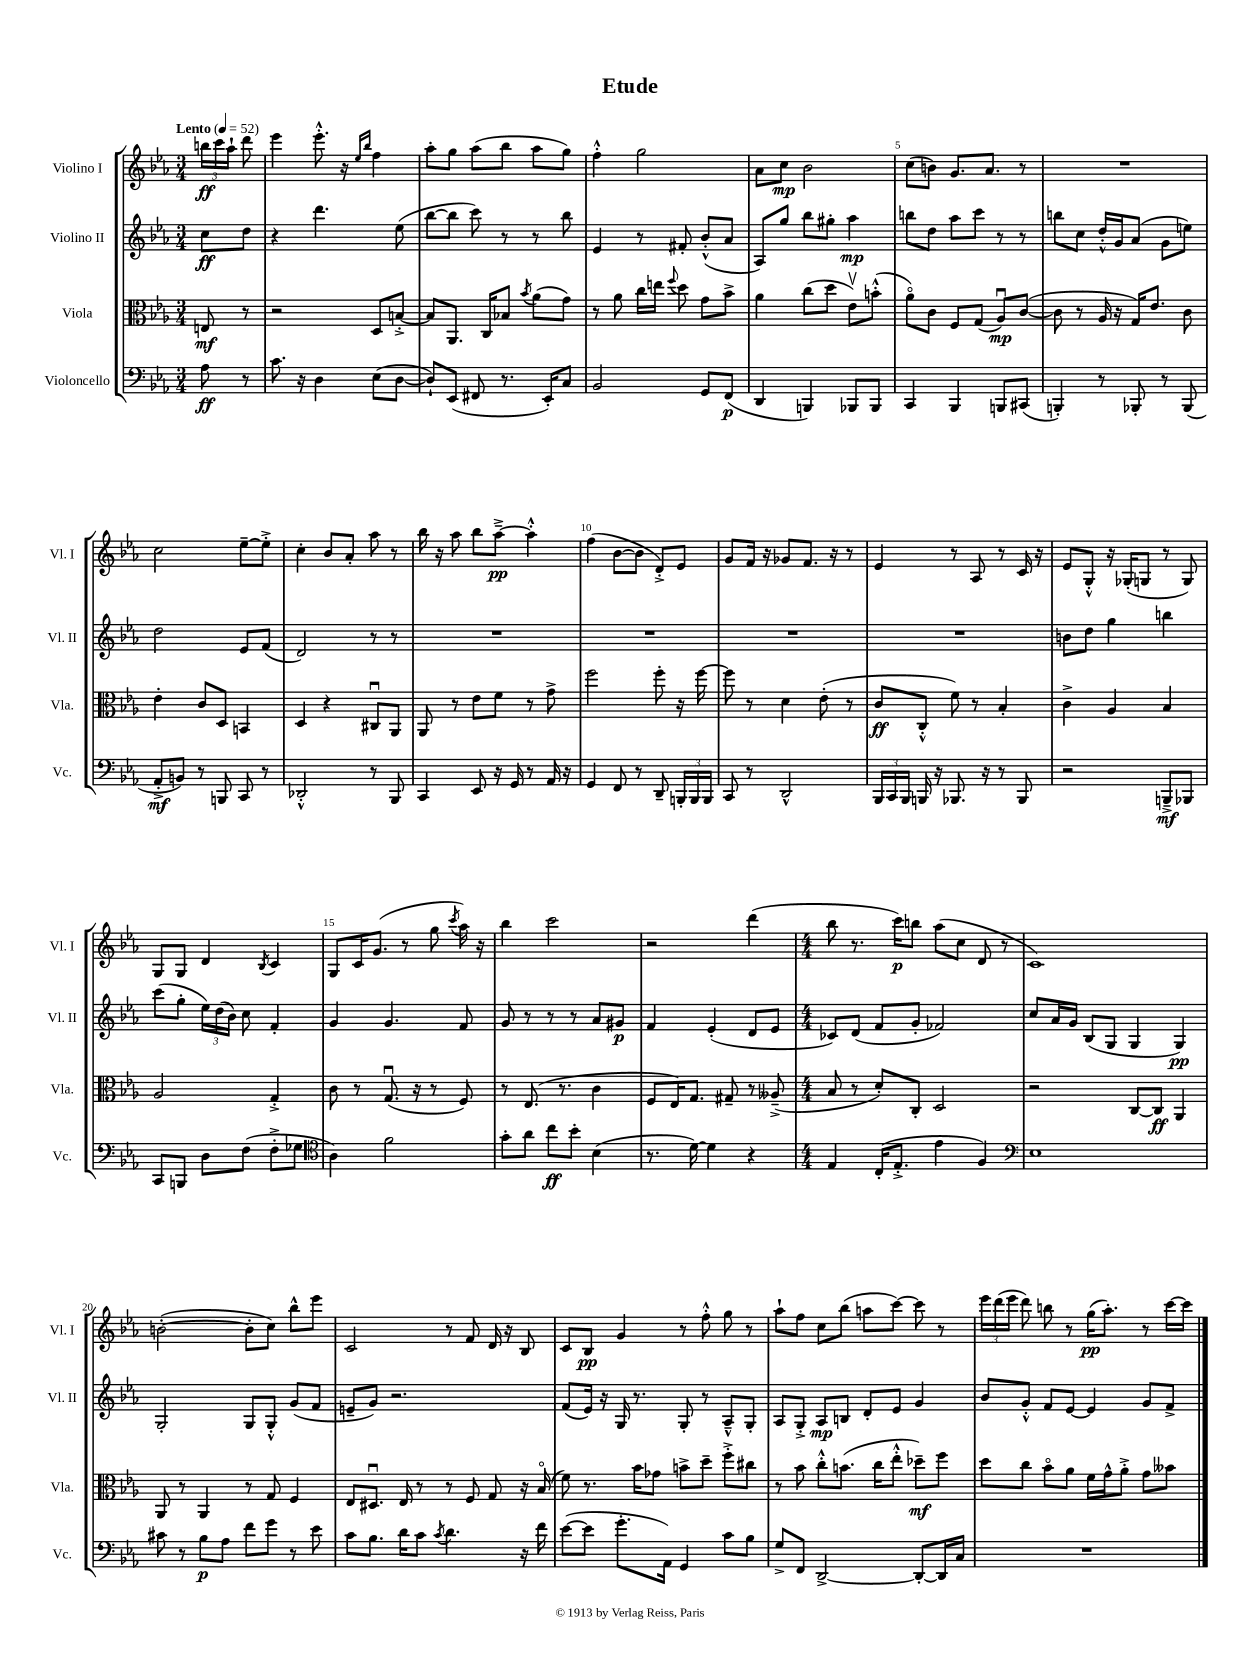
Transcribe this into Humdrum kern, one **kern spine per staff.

**kern	**kern	**kern	**kern
*staff4	*staff3	*staff2	*staff1
*clefF4	*clefC3	*clefG2	*clefG2
*k[b-e-a-]	*k[b-e-a-]	*k[b-e-a-]	*k[b-e-a-]
*M3/4	*M3/4	*M3/4	*M3/4
*MM52	*MM52	*MM52	*MM52
8A-	8E	8cc	24bb
.	.	.	24ccc
.	.	.	24aa-`
8r	8r	8dd	8ddd
=	=	=	=
8.c	2r	4r	4eee-
16r	.	.	.
4D	.	4.ddd	8.eee-'^^
.	.	.	16r
.	.	.	16qqee-
.	.	.	16qqbb-
(8E-	8D	.	4ff
[8D	[8B'^	(8ee-	.
=	=	=	=
8D`])	8B]	[8bb-	8aa-'
(8EE-	8.AA-	8bb-]	8gg
8FF#	.	8ccc)	(8aa-
.	16C	.	.
8.r	8B-	8r	8bb-
.	8qb-	.	.
.	(8a-	8r	8aa-
16EE-')	.	.	.
8C	8g)	8bb-	8gg)
=	=	=	=
2BB-	8r	4e-	4ff'^^
.	8a-	.	.
.	16cc	8r	2gg
.	16ee	.	.
.	8qqff	.	.
.	8dd	8f#'	.
8GG	8g	(8b-'^^	.
(8FF	8b-^	8a-	.
=	=	=	=
4DD	4a-	8A-)	8a-
.	.	8gg	8cc
4BBB)	(8cc	8bb-	2b-
.	8dd	8gg#'	.
8BBB-	8e-v)	4aa-	.
8BBB-	(8b'^^	.	.
=	=	=	=
4CC	8a-o)	8bb	(8cc
.	8c	8dd	8b)
4BBB-	8F	8aa-	8.g
.	(8G	8ccc	.
.	.	.	8.a-
8BBB	8A-u)	8r	.
(8CC#	([8c	8r	8r
=	=	=	=
4BBB')	8c]	8bb	2.r
.	8r	8cc	.
8r	16A-	16dd'^^	.
.	16r	16g	.
8BBB-'	16G)	(8a-	.
.	8.e-	.	.
8r	.	8g	.
(8BBB-	8c	8ee)	.
=	=	=	=
8AA-'^	4e-'	2dd	2cc
8BB)	.	.	.
8r	8c	.	.
8BBB	8D	.	.
8CC	4BB	8e-	[8ee-~
8r	.	(8f	8ee-'^]
=	=	=	=
2DD-'^^	4D	2d)	4cc'
.	4r	.	8b-
.	.	.	8a-'
8r	8C#u	8r	8aa-
8BBB-	8AA-	8r	8r
=	=	=	=
4CC	8AA-	2.r	16bb-
.	.	.	16r
.	8r	.	8aa-
8EE-	8e-	.	8bb-
16r	8f	.	[8aa-~^
16GG	.	.	.
8r	8r	.	4aa-'^^]
16AA-	8g^	.	.
16r	.	.	.
=	=	=	=
4GG	2ff	2.r	(4ff
8FF	.	.	[8b-
8r	.	.	8b-]
8DD~	8ff'	.	8d'^)
24BBB'	16r	.	8e-
24BBB	.	.	.
.	[16ff	.	.
24BBB	.	.	.
=	=	=	=
8CC	8ff]	2.r	8g
8r	8r	.	16f
.	.	.	16r
2DD^^	4d	.	8g-
.	.	.	8.f
.	(8e-'	.	.
.	.	.	16r
.	8r	.	8r
=	=	=	=
24BBB-	8c	2.r	4e-
24CC	.	.	.
24BBB-	.	.	.
16BBB	8C'^^	.	.
16r	.	.	.
8.BBB-	8f)	.	8r
.	8r	.	8A-
16r	.	.	.
8r	4B-'	.	8r
8BBB-	.	.	16c
.	.	.	16r
=	=	=	=
2r	4c^	8b	8e-
.	.	8dd	8G'^^
.	4A-	4gg	16r
.	.	.	(16G-'
.	.	.	8G
8BBB~^	4B-	4bb	8r
8BBB-	.	.	8G)
=	=	=	=
8CC	2A-	(8ccc	8G
8BBB	.	8gg'	8G
8D	.	24ee-)	4d
.	.	(24dd	.
.	.	24b-)	.
(8F	.	8cc	.
.	.	.	8qB-
8F'^	4G'^	4f'	4c
8G-	.	.	.
=	=	=	=
*clefC4	*	*	*
4A-)	8c	4g	8G
.	8r	.	16c
.	.	.	(8.g
2f	(8.Gu	4.g	.
.	.	.	8r
.	16r	.	.
.	8r	.	8gg
.	.	.	8qccc
.	8F)	8f	16aa-)
.	.	.	16r
=	=	=	=
8g'	8r	8g	4bb-
8a-	(8.E-	8r	.
8cc	.	8r	2ccc
.	8.r	.	.
8b-'	.	8r	.
(4B-	4c	8a-	.
.	.	8g#	.
=	=	=	=
8.r	8F	4f	2r
.	16E-)	.	.
[16d)	8.G	.	.
4d]	.	(4e-'	.
.	8G#~	.	.
4r	8r	8d	(4ddd
.	(8A--~^	8e-	.
=	=	=	=
*M4/4	*M4/4	*M4/4	*M4/4
4E-	8B-	8c-)	8bb-
.	8r	(8d	8.r
(16C'	8d')	8f	.
8.E-'^	.	.	16ccc)
.	8C'	8g'	8bb
4e-	2D	2f-)	(8aa-
.	.	.	8cc
4F)	.	.	8d
.	.	.	8r
=	=	=	=
*clefF4	*	*	*
1E-	2r	8cc	1c)
.	.	16a-	.
.	.	16g	.
.	.	(8B-	.
.	.	8G	.
.	[8C	4G	.
.	8C]	.	.
.	4AA-	4G)	.
=	=	=	=
8c#	8AA-	2G'	([2b'
8r	8r	.	.
8B-	4AA-	.	.
8A-	.	.	.
8f	8r	8G	8b']
8g	8G	8G'^^	8cc)
8r	4F	(8g	8bb-^^
8e-	.	8f	8eee-
=	=	=	=
8c	8E-	8e~	2c
8.B-	8.D#u	8g)	.
.	.	2.r	.
16d	16E-	.	.
8c	8r	.	.
8qc	.	.	.
4.d	8r	.	8r
.	8F	.	8f
.	8G	.	16d
.	.	.	16r
16r	16r	.	8B-
16f	(16B-o	.	.
=	=	=	=
([8e-	8f)	(8f	8c
8e-]	8.r	16e-)	8B-
.	.	16r	.
8.g'	.	16G	4g
.	16b-	8.r	.
.	8g-	.	.
16AA-)	.	.	.
4GG	8b^	8G'	8r
.	8dd~	8r	8ff'^^
8c	8ff'^	8A-~^^	8gg
8B-	8cc#	8G'	8r
=	=	=	=
8G^	8r	8A-	8aa-`
8FF	8b-	8G'^	8ff
[2DD^	8cc'^^	8A-	8cc
.	(8.b	8B	(8bb-
.	.	8d'	8aa
.	16cc	.	.
.	8ee-'^^	8e-	[8ccc)
8DD'_	8dd-~)	4g	8ccc]
16DD]	8ff	.	8r
16C	.	.	.
=	=	=	=
1r	8dd	8b-	24eee-
.	.	.	(24ddd
.	.	.	24eee-
.	8cc	8g'^^	8ddd)
.	8b-o	8f	8bb
.	8a-	[8e-	8r
.	16f	4e-]	(16gg
.	16g^^	.	8.aa-')
.	8a-'^	.	.
.	8g	8g	8r
.	8b--	8f^	[16ccc
.	.	.	16ccc]
==	==	==	==
*-	*-	*-	*-
